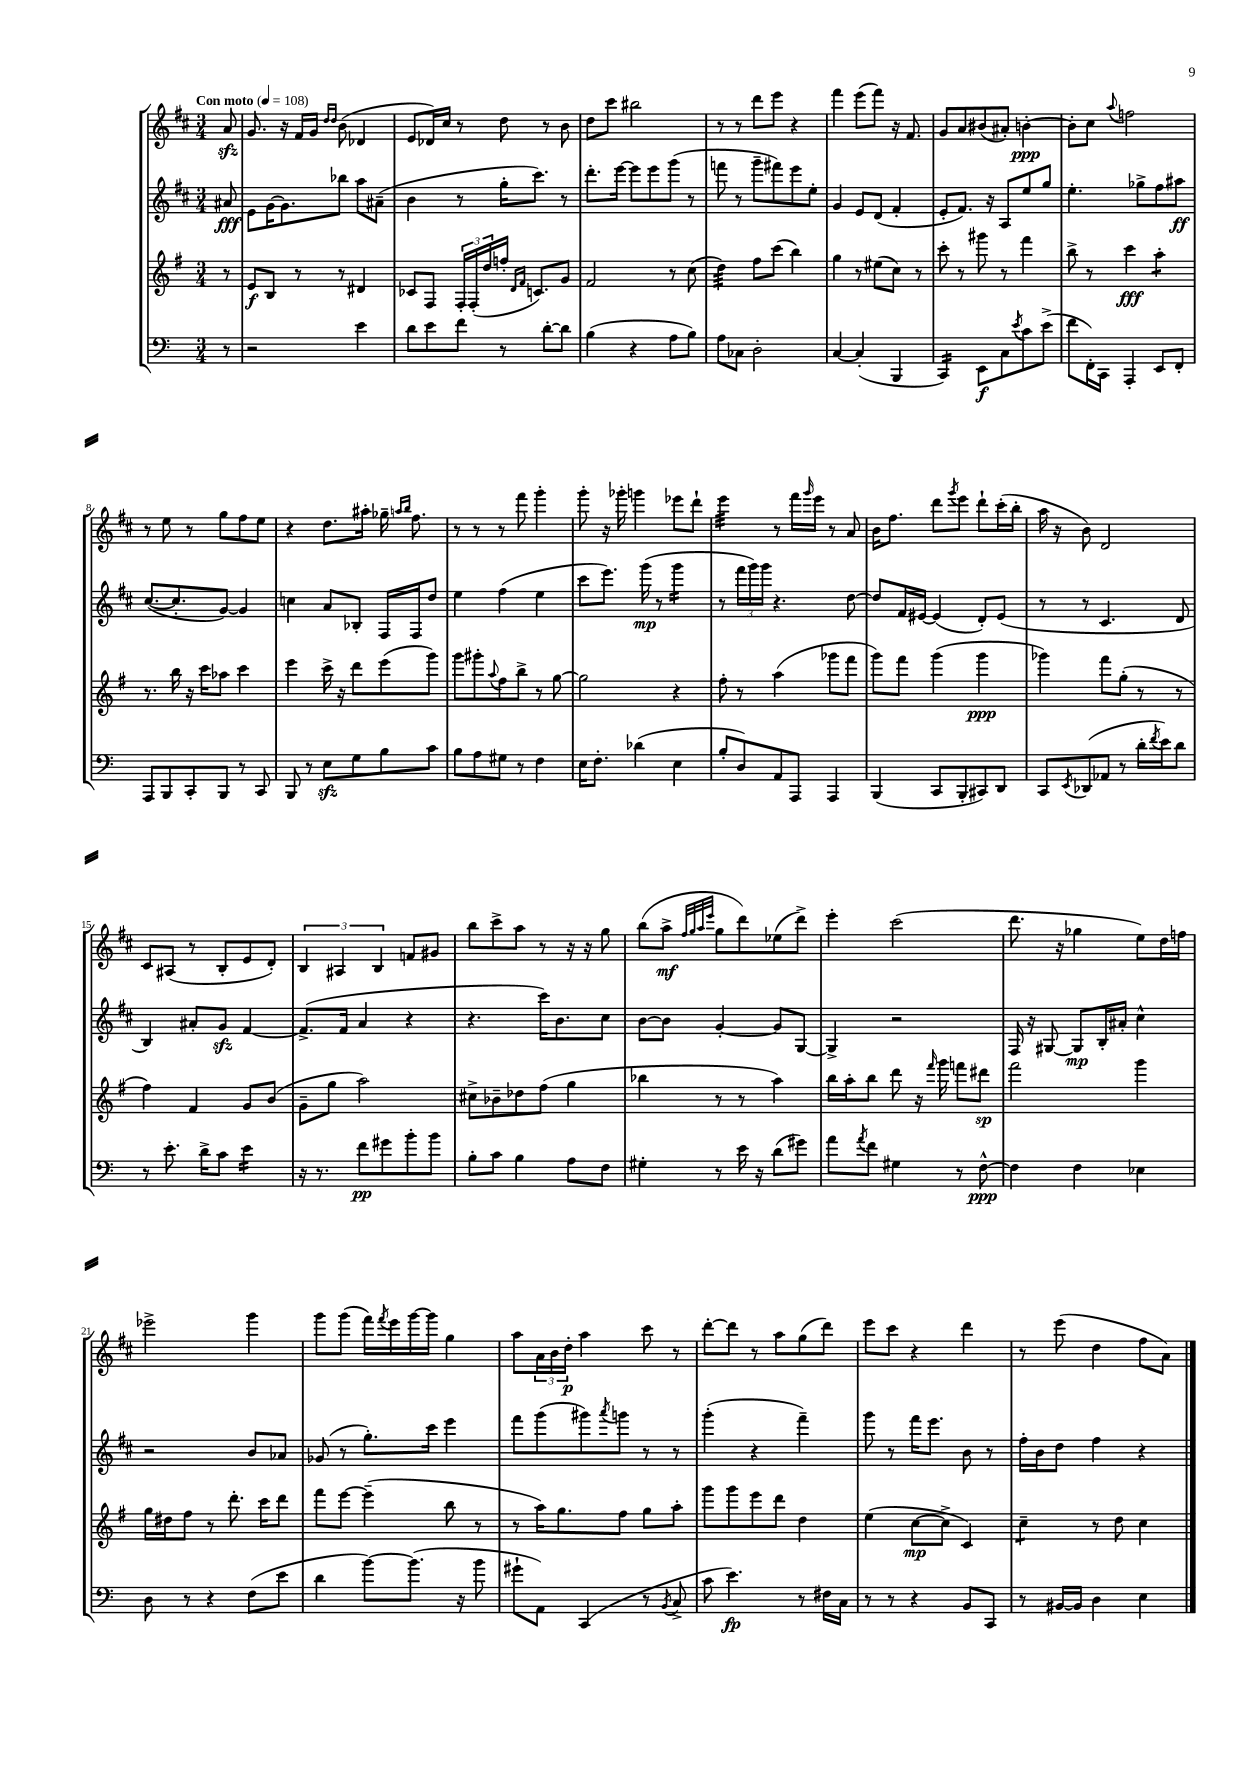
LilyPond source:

<<
\new StaffGroup <<
\new Staff = "s0" {
    \clef treble \key d \major \numericTimeSignature \time 3/4 \partial 8 \tempo "Con moto" 4 = 108
    a'8\sfz |
    g'8. r16 fis'16 g'16 \grace { d''16 d''16 } b'8( des'4 |
    e'8 des'16) cis''16 r8 d''8 r8 b'8 |
    d''8 cis'''8 bis''2 |
    r8 r8 d'''8 e'''8 r4 |
    fis'''4 e'''8( fis'''8) r16 fis'8. |
    g'8 a'8 bis'8( ais'8-.) b'4~-.\ppp |
    b'8-. cis''8 \appoggiatura { a''8 } f''2 |
    r8 e''8 r8 g''8 fis''8 e''8 |
    r4 d''8. ais''16-. ges''16-- \grace { a''16 b''16 } fis''8. |
    r8 r8 r8 fis'''8 g'''4-. |
    g'''8-. r16 ges'''16-. g'''4 ees'''8 d'''8-! |
    e'''4:32 r8 fis'''16 \grace { g'''16 } e'''16 r8 a'8 |
    b'16 fis''8. d'''8 \acciaccatura { g'''8 } e'''8 d'''8-! cis'''16-.( b''16-. |
    a''16 r16 b'8) d'2 |
    cis'8 ais8( r8 b8-. e'8 d'8-.) |
    \tuplet 3/2 { b4 ais4 b4 } f'8 gis'8 |
    b''8 cis'''8-> a''8 r8 r16 r16 g''8 |
    b''8( a''8->\mf \grace { fis''32 g''32 a''32 e'''32 } g''8 d'''8) ees''8( d'''8->) |
    e'''4-. cis'''2( |
    d'''8. r16 ges''4 e''8) d''16 f''16 |
    ees'''2-> g'''4 |
    g'''8 g'''8( fis'''16) \acciaccatura { fis'''8 } e'''16 g'''16~ g'''16 g''4 |
    a''8 \tuplet 3/2 { a'16 b'16 d''16-.\p } a''4 cis'''8 r8 |
    d'''8~-. d'''8 r8 a''8 g''8( d'''8) |
    e'''8 cis'''8 r4 d'''4 |
    r8 e'''8( d''4 fis''8 a'8) \bar "|." |
}
\new Staff = "s1" {
    \clef treble \key d \major \numericTimeSignature \time 3/4 \partial 8
    ais'8\fff |
    e'8 g'16~ g'8. bes''8 a''8 ais'8--( |
    b'4 r8 g''16-. cis'''8.) r8 |
    d'''8.-. e'''16~ e'''8 e'''8 g'''8( r8 |
    f'''8 r8 g'''8-- fis'''8) e'''8 e''8-. |
    g'4 e'8 d'8( fis'4-. |
    e'8-. fis'8.) r16 a8 e''8 g''8 |
    e''4.-. ges''8-> fis''8 ais''8\ff |
    cis''8.~( cis''8.-. g'8~) g'4 |
    c''4 a'8 bes8-. fis16 fis16 d''8 |
    e''4 fis''4( e''4 |
    cis'''8 e'''8.) g'''16\mp( r8 g'''4:16 |
    r8 \tuplet 3/2 { fis'''16 g'''16) g'''16 } r4. d''8~ |
    d''8 fis'16 eis'16~ eis'4( d'8-.) eis'8( |
    r8 r8 cis'4. d'8 |
    b4) ais'8-. g'8\sfz fis'4~ |
    fis'8.->( fis'16 a'4 r4 |
    r4. cis'''16) b'8. cis''8 |
    b'8~ b'8 g'4~-. g'8 g8~ |
    g4-> r2 |
    fis16 r16 gis8~ gis8\mp b16-. ais'16-. cis''4-^ |
    r2 b'8 aes'8 |
    ges'8( r8 g''8.-.) cis'''16 e'''4 |
    fis'''8 g'''8( gis'''8) \acciaccatura { a'''8 } g'''8 r8 r8 |
    g'''4-.( r4 fis'''4--) |
    g'''8 r8 fis'''16 e'''8. b'8 r8 |
    fis''16-. b'16 d''8 fis''4 r4 \bar "|." |
}
\new Staff = "s2" {
    \clef treble \key g \major \numericTimeSignature \time 3/4 \partial 8
    r8 |
    e'8\f b8 r8 r8 dis'4 |
    ces'8 fis8 \tuplet 3/2 { fis16-. fis16-.( d''16 } f''16-. \grace { d'16 fis'16 } c'8.) g'8 |
    fis'2 r8 c''8( |
    d''4:32) fis''8 c'''8( b''4) |
    g''4 r8 eis''8( c''8) r8 |
    c'''8-. r8 gis'''8 r8 fis'''4 |
    b''8-> r8 c'''4\fff a''4:8-. |
    r8. b''16 r16 c'''16 aes''8 c'''4 |
    e'''4 c'''16-> r16 d'''8 e'''8( g'''8) |
    g'''8 gis'''8-. \appoggiatura { a''8 } fis''8 b''8-> r8 g''8~ |
    g''2 r4 |
    fis''8-. r8 a''4( ges'''8 fis'''8 |
    g'''8) fis'''8 g'''4( g'''4\ppp |
    ges'''4) fis'''8 g''8-.( r8 r8 |
    fis''4) fis'4 g'8 b'8( |
    g'8-- g''8 a''2) |
    cis''8-> bes'8-- des''8 fis''8( g''4 |
    bes''4 r8 r8 a''4) |
    b''16 a''16-. b''8 d'''8 r16 \grace { fis'''16 } g'''16 f'''8 dis'''8\sp |
    fis'''2 g'''4 |
    g''16 dis''16 fis''8 r8 d'''8.-. c'''16 d'''8 |
    fis'''8 e'''8~ e'''4--( b''8 r8 |
    r8 a''16) g''8. fis''8 g''8 a''8-. |
    g'''8 g'''8 e'''8 d'''8 d''4 |
    e''4( c''8~\mp c''8-> c'4) |
    c''4:8-- r8 d''8 c''4 \bar "|." |
}
\new Staff = "s3" {
    \clef bass \key c \major \numericTimeSignature \time 3/4 \partial 8
    r8 |
    r2 e'4 |
    d'8 e'8 f'8 r8 d'8~-. d'8 |
    b4( r4 a8 b8) |
    a8 ces8 d2-. |
    c4~ c4-.( b,,4 |
    c,4:16) e,8\f c8 \acciaccatura { e'8 } c'8 e'8->( |
    f'8 f,16-.) c,16 a,,4-. e,8 f,8-. |
    a,,8 b,,8 c,8-. b,,8 r8 c,8 |
    b,,8 r8 e8\sfz g8 b8 c'8 |
    b8 a8 gis8 r8 f4 |
    e16 f8.-. des'4( e4 |
    b8-. d8) a,8 a,,8 a,,4 |
    b,,4( c,8 b,,8-. cis,8) d,8 |
    c,8 \acciaccatura { e,8 } des,8( aes,8 r8 d'16-. \acciaccatura { f'8 } e'16) d'8 |
    r8 e'8.-. d'16-> c'8 e'4:16 |
    r16 r8. f'8\pp gis'8 b'8-. b'8 |
    b8-. c'8 b4 a8 f8 |
    gis4-. r8 e'16 r16 d'8( gis'8) |
    a'8 \acciaccatura { a'8 } f'8 gis4 r8 f8~-^\ppp |
    f4 f4 ees4 |
    d8 r8 r4 f8( e'8 |
    d'4 b'8~) b'8.( r16 b'8 |
    gis'8-! a,8) c,4( r8 \acciaccatura { b,8 } c8-> |
    c'8 e'4.\fp) r8 fis16 c16 |
    r8 r8 r4 b,8 c,8 |
    r8 bis,16~ bis,16 d4 e4 \bar "|." |
}
>>
>>
